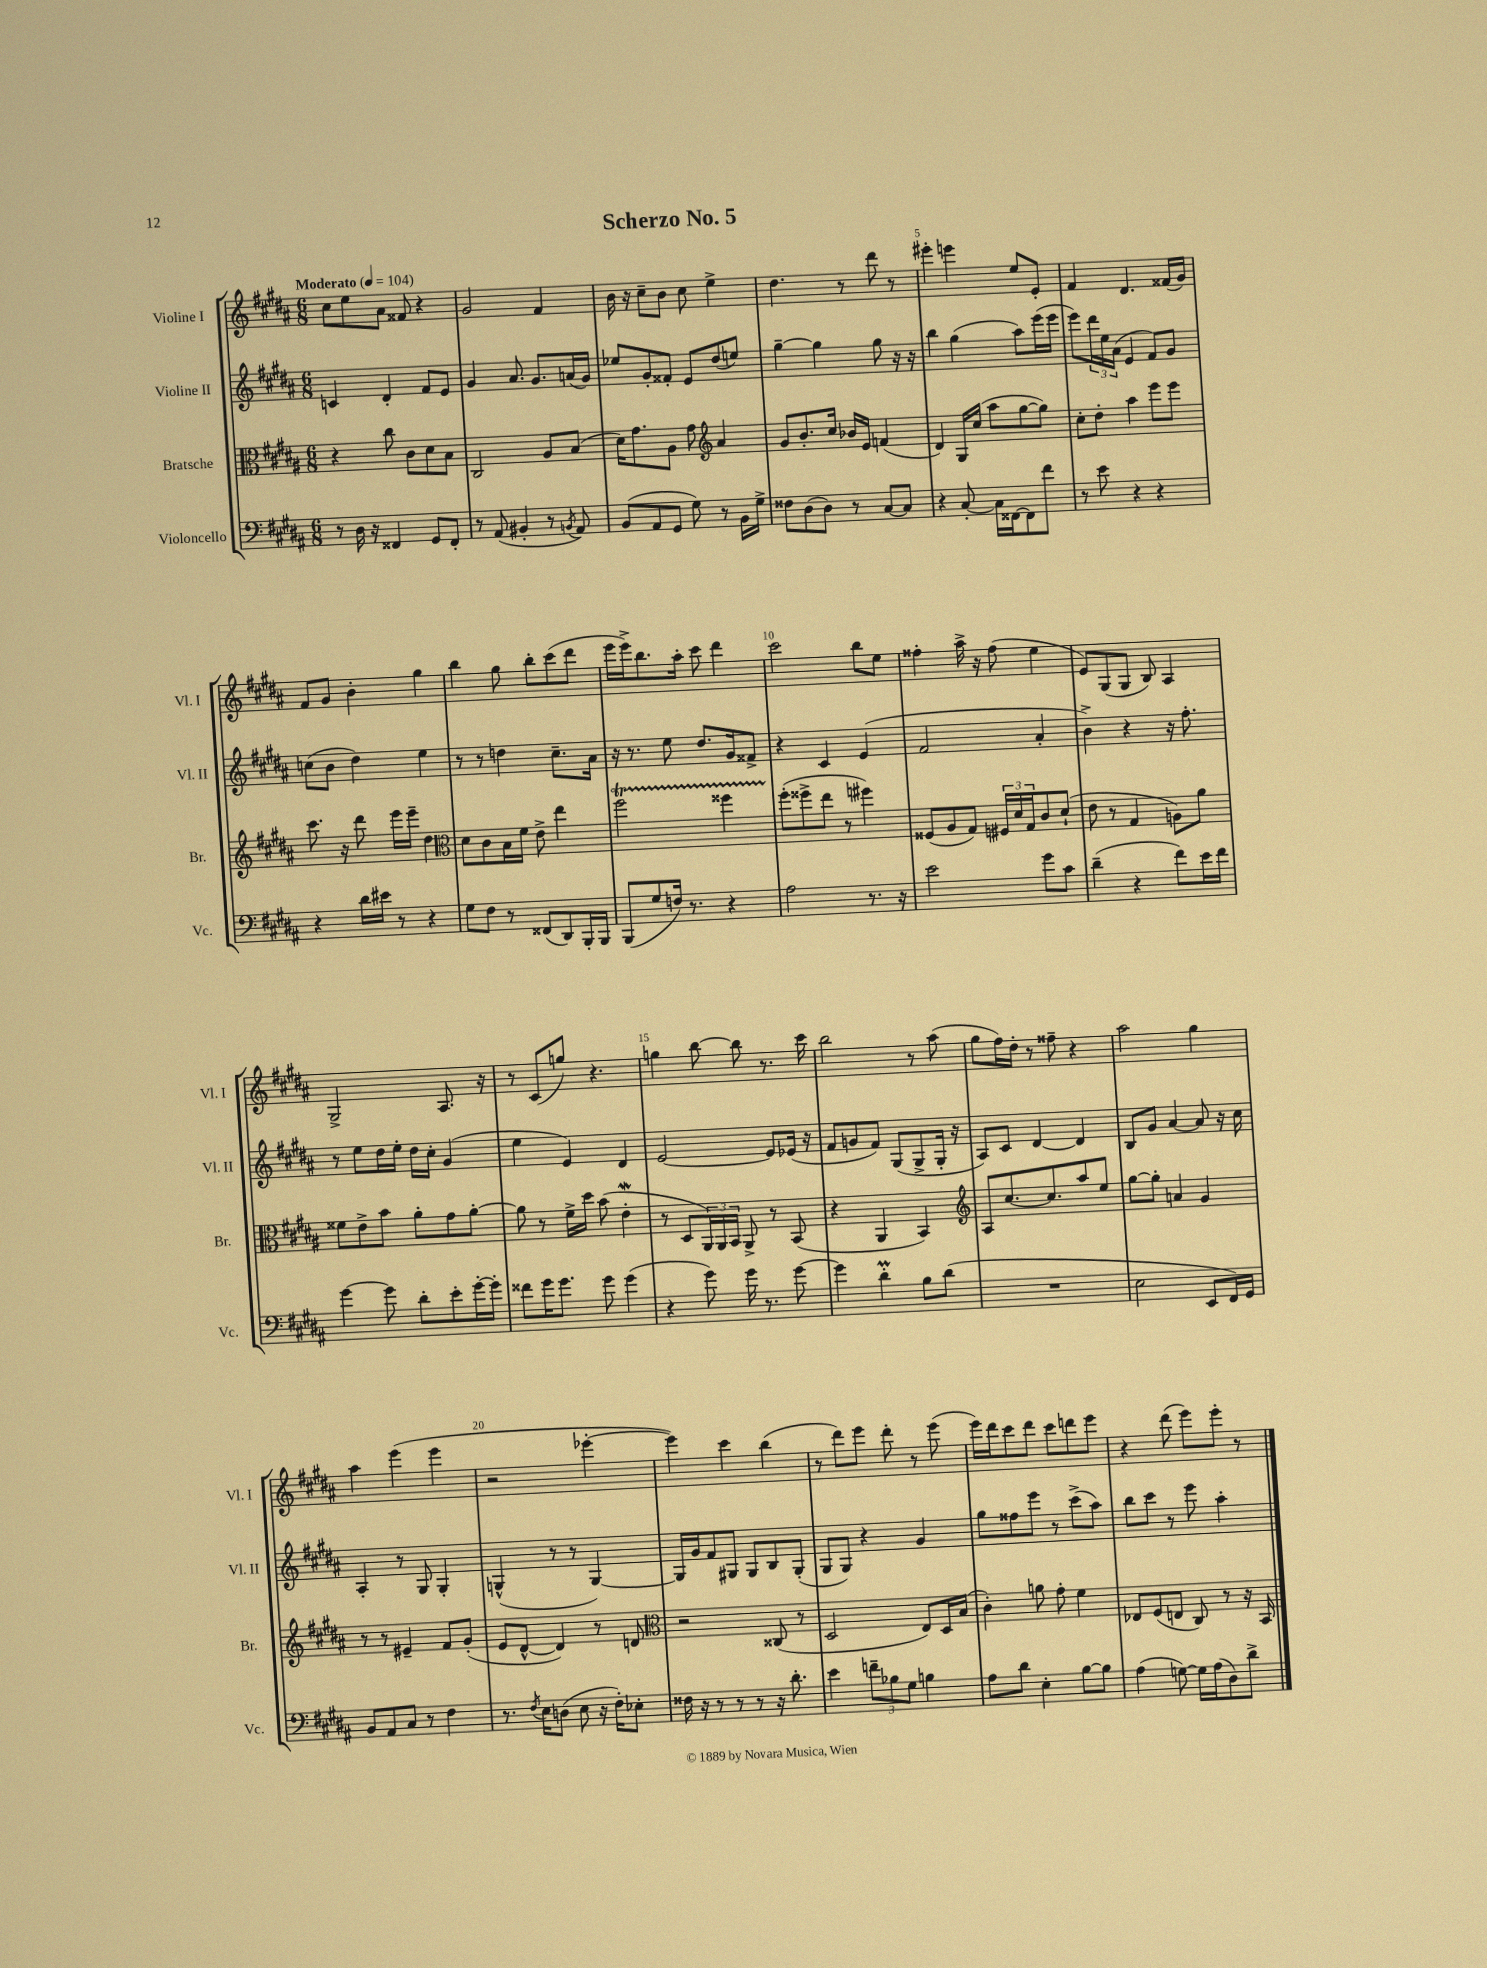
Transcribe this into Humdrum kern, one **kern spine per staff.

**kern	**kern	**kern	**kern
*part4	*part3	*part2	*part1
*staff4	*staff3	*staff2	*staff1
*I"Violoncello	*I"Bratsche	*I"Violine II	*I"Violine I
*I'Vc.	*I'Br.	*I'Vl. II	*I'Vl. I
*clefF4	*clefC3	*clefG2	*clefG2
*k[f#c#g#d#a#]	*k[f#c#g#d#a#]	*k[f#c#g#d#a#]	*k[f#c#g#d#a#]
*M6/8	*M6/8	*M6/8	*M6/8
*MM104	*MM104	*MM104	*MM104
=1	=1	=1	=1
!	!	!	!LO:TX:a:B:t=Moderato
8r	4r	4cn/	8cc#\L
16D#\	.	.	8ee\
16r	.	.	.
4FF##X/	8cc#\	4d#'/	8a#\J
.	8c#\L	.	8f##X/
8GG#/L	8d#\	8f#/L	4r
8FF##'/J	8B\J	8e/J	.
=2	=2	=2	=2
8r	2C#/	4g#/	2g#/
(8AA#/	.	.	.
4BB#X'/	.	8.a#/	.
.	.	8.g#/L	.
8r	8A#/L	.	4f#/
8qBBn/	.	.	.
8AA#/)	(8B/J	(16an/L	.
.	.	16g#/JJ)	.
=3	=3	=3	=3
(8BB/L	16d#\KL)	8ee-X/L	16b\
.	8.g#\	.	16r
8AA#/	.	8g#'/	8cc#~\L
8GG#/J	8A#\J	8f##X'/J	8b\J
8G#\)	8g#\	8e/L	8cc#\
*	*clefG2	*	*
8r	4a#/	(8dd#/	4ee^\
16BB\LL	.	8een/J)	.
16G#^\JJ	.	.	.
=4	=4	=4	=4
8F##X\L	8g#/L	[4gg#~\	4.dd#\
(8D#\	8.b'/	.	.
8D#\J)	.	4gg#\]	.
.	16cc#/Jk	.	.
8r	16b-X/LL	.	8r
.	16e/JJ	.	.
[8C#/L	(4fn/	8gg#\	8ddd#\
8C#/J]	.	16r	8r
.	.	16r	.
=5	=5	=5	=5
4r	4d#/)	4bb\	4eee#X'\
[8C#'/	16G#/LL	(4gg#\	4eeen\
.	(16cc#/JJ	.	.
16C#\LL]	8aa#\L	.	.
[16FF##X\J	.	.	.
8FF##\]	[8gg#\	8aa#\L)	8ee/L
8f#\J	8gg#\J])	(16eee\L	8e'/J
.	.	16eee\JJ	.
=6	=6	=6	=6
8r	8cc#'\L	8eee\L)	4f#/
8e\	8dd#'\J	24ddd#\L	.
.	.	24ee\	.
.	.	(24a#\JJ	.
4r	4aa#\	4e/	4.d#/
4r	8eee\L	8f#/L)	.
.	8eee\J	8g#/J	(16f##X/LL
.	.	.	16g#/JJ)
!!LO:LB:g=z
=7	=7	=7	=7
4r	8.ccc#\	(8ccn\L	8f#/L
.	.	8b\J	8g#/J
.	16r	.	.
16d#\LL	8ddd#\	4dd#\)	4b'\
16e#X\JJ	.	.	.
8r	16eee\LL	.	.
.	16eee~\JJ	.	.
4r	4dd#\	4ee\	4gg#\
=8	=8	=8	=8
*	*clefC3	*	*
8G#\L	8d#\L	8r	4bb\
8F#\J	8c#\	8r	.
8r	16B\L	4ddn\	8gg#\
.	16f#\JJ	.	.
(8FF##X/L	8e^\	.	8bb'\L
8DD#/)	4ee\	8.cc#~\L	(8ccc#\
16BBB'/L	.	.	8ddd#\J
16BBB/JJ	.	16a#\Jk	.
=9	=9	=9	=9
(8BBB/L	2ff#T\	16r	16eee\LL
.	.	8.r	16eee^\J)
8G#/	.	.	8.bb\
16Fn/Jk)	.	8ee\	.
8.r	.	.	16aa#'\Jk
.	.	8.dd#/L	8ccc#\
4r	4ff##XTTT\	.	4ddd#\
.	.	16g#/k	.
.	.	8f##X^/J	.
=10	=10	=10	=10
2A#\	(8ff#'\L	4r	2ccc#\
.	8ff##X^\	.	.
.	8ee\J	4c#/	.
.	8r	.	.
8.r	4ff#X\)	(4e/	8bb\L
.	.	.	8ee\J
16r	.	.	.
=11	=11	=11	=11
2e\	(8F##X/L	2f#/	4ff##X'\
.	8A#/	.	.
.	8G#/J)	.	16aa#^\
.	.	.	16r
.	24F#X/LL	.	(8ff##\
.	24d#/	.	.
.	24G#/J	.	.
8g#\L	8c#/	4a#'/	4ee\
8c#\J	(8d#`/J	.	.
=12	=12	=12	=12
(4d#~\	8e\	4b^\)	8e/L)
.	8r	.	(8G#/
4r	4G#/	4r	8G#/J
.	.	.	8B/)
8f#\L)	8An\L)	16r	4A#/
.	.	8.ff#'\	.
16e\L	8a#\J	.	.
16f#\JJ	.	.	.
!!LO:LB:g=z
=13	=13	=13	=13
[4g#\	8f##X\L	8r	2G#^/
.	8e^\	8ee\L	.
8g#\]	8b\J	16dd#\L	.
.	.	16ee'\JJ	.
8d#'\L	8a#'\L	16dd#\LL	.
.	.	16cc#'\JJ	.
8e'\	8g#\	(4g#/	8.A#/
[16g#'\L	[8a#'\J	.	.
16g#'\JJ]	.	.	16r
=14	=14	=14	=14
8f##X\L	8a#\]	4ee\	8r
16g#\K	8r	.	(8c#/L
8.g#\J	.	.	.
.	16f#^\LL	4e/)	8ggn/J)
.	16dd#\JJ	.	.
8g#\	(8b\	.	4.r
(4g#\	4ew'\	4d#/	.
=15	=15	=15	=15
4r	8r	[2e/	4ggn\
.	8D#/L	.	.
8g#\)	24AA#/L)	.	[8bb\
.	24AA#/	.	.
.	24BB/JJ	.	.
16g#\	8AA#^/	.	8bb\]
8.r	.	.	.
.	8r	8e/L]	8.r
[8g#\	(8BB/	(16e-X/Jk	.
.	.	16r	16ccc#\
=16	=16	=16	=16
4g#\]	4r	8f#/L	2bb\
.	.	8gn/	.
4d#m'\	4AA#/	8f#/J)	.
.	.	(8G#/L	.
8B\L	4BB/)	8G#^/	8r
(8d#\J	.	16G#'/Jk	(8aa#\
.	.	16r	.
=17	=17	=17	=17
*	*clefG2	*	*
2.r	8A#/L	8A#/L)	8gg#\L
.	[8.cc#/	8c#/J	16ff#\L)
.	.	.	16dd#'\JJ
.	.	[4d#/	8r
.	8.cc#/]	.	.
.	.	.	8ff##X~\
.	8aa#/	4d#/]	4r
.	8ee/J	.	.
=18	=18	=18	=18
2E\	[8gg#\L	8B/L	2aa#\
.	8gg#'\J]	8g#/J	.
.	4an/	[4a#/	.
8EE/L	4g#/	8a#/]	4gg#\
16FF#/L)	.	16r	.
16GG#/JJ	.	16cc#\	.
!!LO:LB:g=z
=19	=19	=19	=19
8BB/L	8r	4A#'/	4aa#\
8AA#/	8r	.	.
8C#/J	4e#X~/	8r	(4eee\
8r	.	8G#/	.
4F#\	8f#/L	4G#'/	4eee\
.	(8g#'/J	.	.
=20	=20	=20	=20
8.r	8e/L	(4Gn^^/	2r
.	[8d#^^/J	.	.
8qF#/	.	.	.
16E\KL	.	.	.
(8Dn\J	4d#/])	8r	.
8E\	.	8r	.
16r	8r	[4G/)	[4eee-X'\
16F#'\KL)	.	.	.
8E-X'\J	8dn/	.	.
=21	=21	=21	=21
*	*clefC3	*	*
16F##X\	2r	16G/LL]	4eee-\])
16r	.	16g#/J	.
8r	.	8f#/	.
8r	.	8G#X/J	4ccc#\
8r	.	8G#/L	.
16r	(8C##X/	8B/	(4bb\
8.d#'\	.	.	.
.	8r	(8G#'/J	.
=22	=22	=22	=22
4e\	2D#/	8G#/L	8r
.	.	8G#/J)	8ddd#\L)
12fn~\L	.	4r	8eee\J
12B-X\	.	.	.
.	.	.	8ddd#'\
12G#\J	.	.	.
4Bn\	8E/L)	4g#/	8r
.	16D#/L	.	(8eee\
.	(16B/JJ	.	.
=23	=23	=23	=23
8A#\L	4c#'\)	8gg#\L	16eee\LL)
.	.	.	16ddd#\J
8d#\J	.	8ff##X\	8ccc#\
4E'\	8an\	8eee\J	8ddd#\J
.	8g#'\	8r	8ccc#\L
[8B\L	4f#\	(8ccc#^\L	8dddn\
8B\J]	.	8aa#\J)	8eee\J
=24	=24	=24	=24
(4A#\	8E-X/L	8bb\L	4r
.	(8F#/	8ccc#\J	.
[8Gn\)	8En/J	8r	(8ddd#\
16G\LL]	8C#/)	8eee\	8eee\L)
(16A#\J	.	.	.
8D#\)	8r	4aa#'\	8eee'\J
8d#^\J	16r	.	8r
.	16BB/	.	.
==	==	==	==
*-	*-	*-	*-
